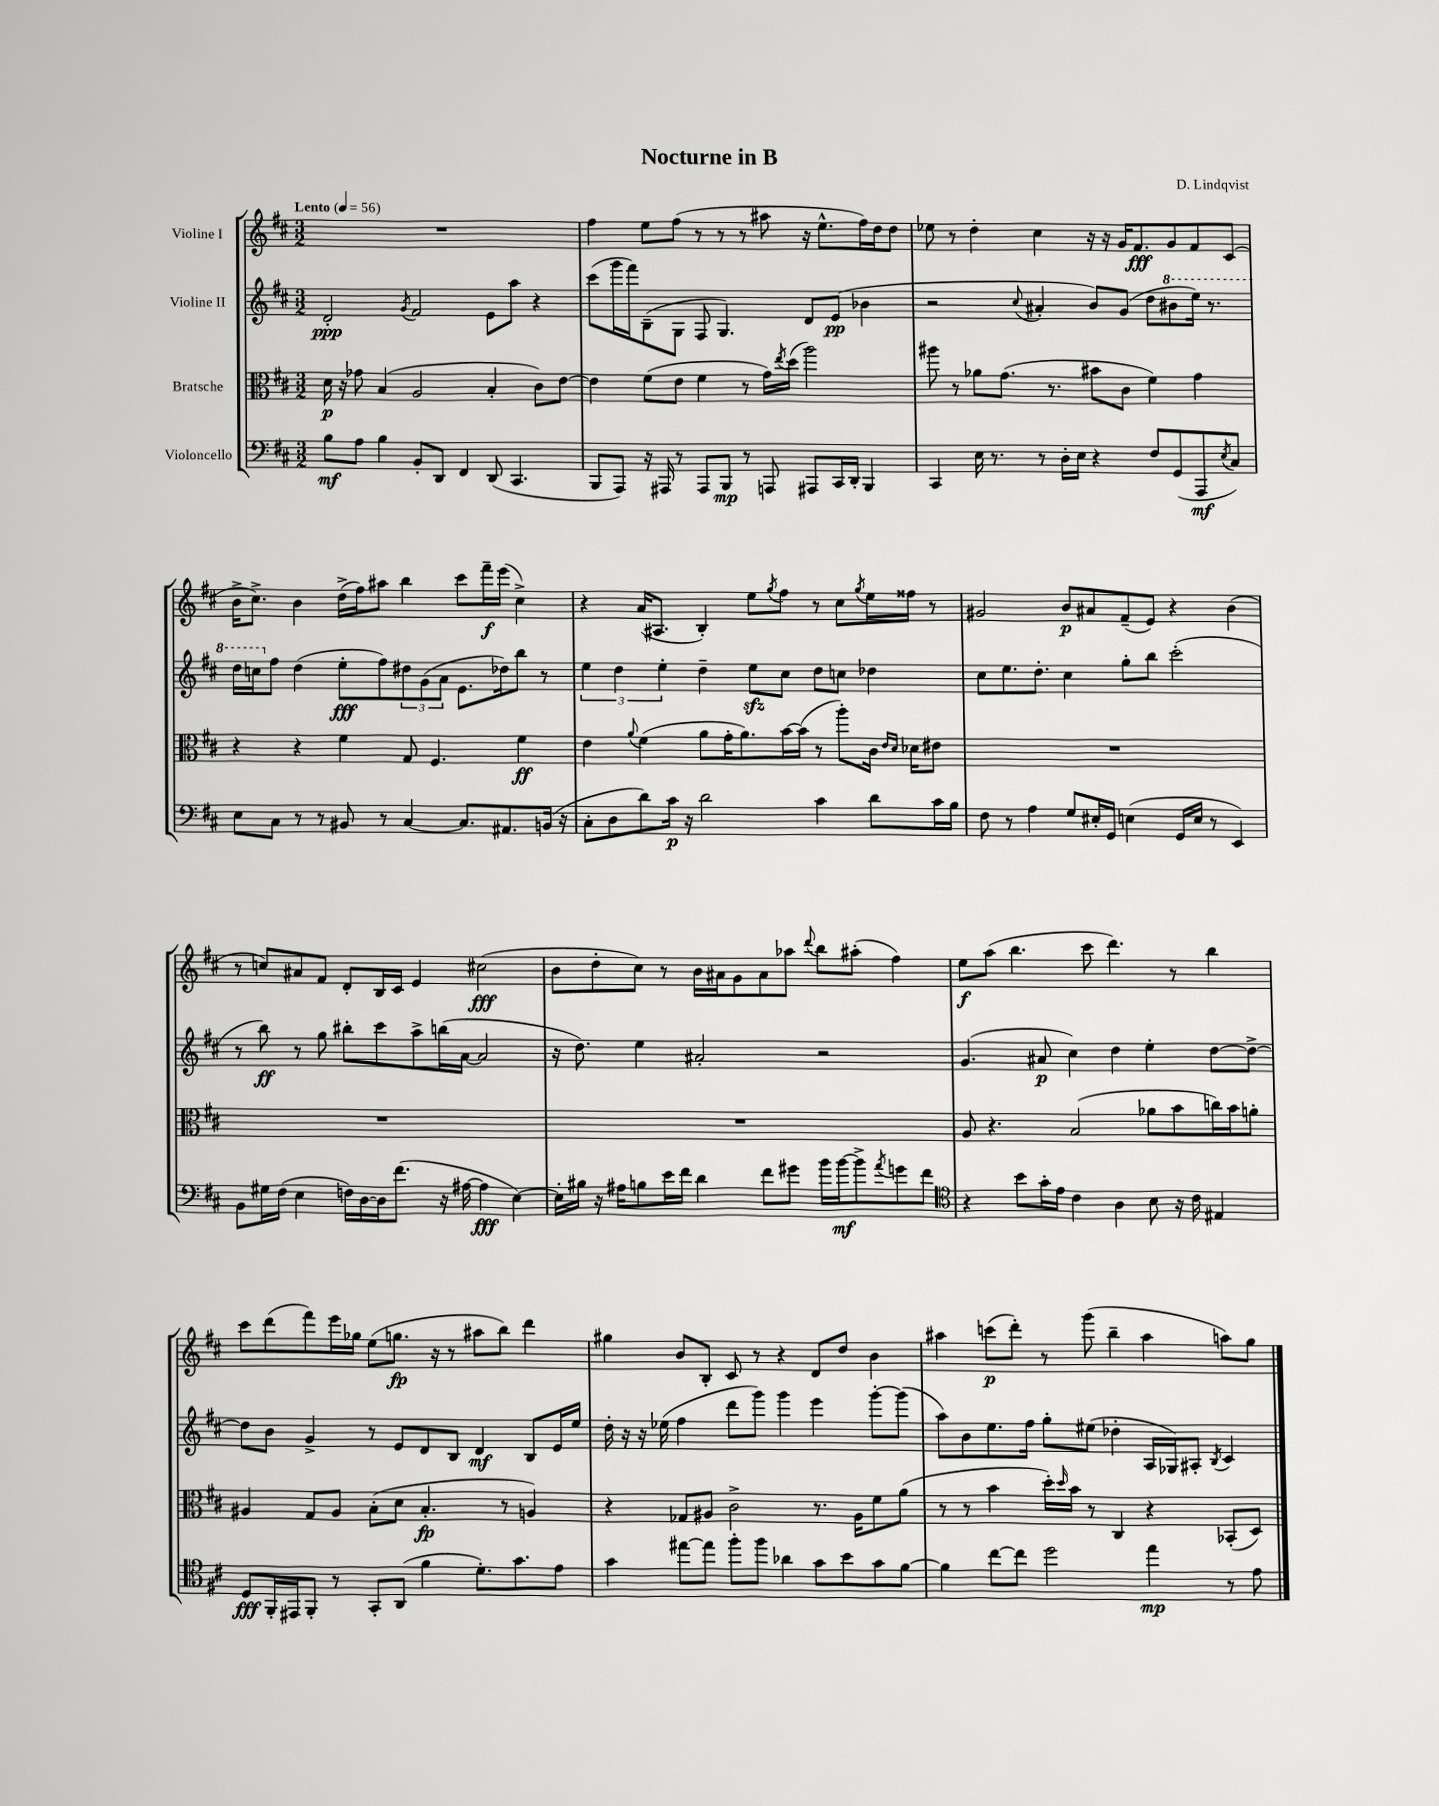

**kern	**kern	**kern	**kern
*staff4	*staff3	*staff2	*staff1
*clefF4	*clefC3	*clefG2	*clefG2
*k[f#c#]	*k[f#c#]	*k[f#c#]	*k[f#c#]
*M3/2	*M3/2	*M3/2	*M3/2
*MM56	*MM56	*MM56	*MM56
8B\L	16d\	2d'/	1.r
.	16r	.	.
8A\J	8g-\	.	.
4B\	(4B/	.	.
.	.	8qg/	.
8BB'/L	2A/	2f#/	.
8DD/J	.	.	.
4FF#/	.	.	.
(8DD/	4B'/	8e\L	.
4.CC#/	.	8aa\J	.
.	8c#\L)	4r	.
.	[8e\J	.	.
=	=	=	=
8BBB/L	4e\]	(8ccc#\L	4ff#\
8AAA/J)	.	16ggg\L	.
.	.	16fff#\J)	.
16r	(8f#\L	(8B~\	8ee\L
16AAA#/	.	.	.
8r	8e\J	8G\J	(8ff#\J
8AAA#/L	4f#\	8F#/	8r
8BBB/J	.	4.G/)	8r
8r	8r	.	8r
8AAA/	16g\LL)	.	8aa#\
.	8qee/	.	.
.	(16dd\JJ	.	.
8AAA#/L	2aa\)	8d/L	16r
.	.	.	8.ee^^\L
16CC#/L	.	(8e/J	.
16DD'/JJ	.	.	.
4BBB/	.	4b-\	16ff#\L)
.	.	.	16dd\J
.	.	.	8dd\J
=	=	=	=
4CC#/	8aa#\	2r	8ee-\
.	8r	.	8r
16E\	8a-\L	.	4dd'\
8.r	.	.	.
.	(8.g\J	.	.
.	.	8qqcc#/	.
8r	.	4a#'/	4cc#\
.	8.r	.	.
16D'\LL	.	.	.
16E\JJ	.	.	.
4r	8b#\L	8b/L)	16r
.	.	.	16r
.	8c#\J	(8g/J	16g/LK
.	.	.	8.f#/
8F#/L	4f#\)	8dd\L	.
(8GG/	.	8bb#\	8g/
8AAA/	4g\	16eee\Jk)	8f#/
.	.	8.r	.
8qE/	.	.	.
8C#/J)	.	.	(8c#/J
=	=	=	=
8E\L	4r	16ddd\LL	16b^\LK
.	.	16ccc\J	8.cc#^\J)
8C#\J	.	8ff#\J	.
8r	4r	(4dd\	4b\
8r	.	.	.
8BB#/	4f#\	8ee'\L	(16dd^\LL
.	.	.	16ff#\J)
8r	.	8ff#\)	8aa#\J
[4C#/	8G/	12dd#\	4bb\
.	.	(12g\	.
.	4.F#/	.	.
.	.	12a\J	.
8.C#/]L	.	8.e\L	8ccc#\L
.	.	.	16fff#~\L
8.AA#/	.	16dd-\k)	(16eee\JJ
.	4f#\	8bb\J	4cc#^\)
(16BB/Jk	.	8r	.
16r	.	.	.
=	=	=	=
8C#'\L	4e\	6ee\	4r
8D\	.	.	.
.	.	6dd\	.
.	8qqa/	.	.
8d\)	(4f#\	.	(16a/LK
.	.	.	8.A#/J
.	.	6ee'\	.
16c#\Jk	.	.	.
16r	.	.	.
2d\	8a\L	4dd~\	4B'/)
.	16g'\K	.	.
.	8.a\)	.	.
.	.	8ee\L	8ee\L
.	.	.	8qgg/
.	[16b\L	8cc#\J	8ff#\J
.	(16b\]JJ	.	.
4c#\	8r	8dd\L	8r
.	8aa'\L)	8cc\J	8cc#\L
.	.	.	8qgg/
8d\L	16c#\Jk	4dd-\	16ee\L
.	16qqe/LL	.	.
.	16qqd/JJ	.	.
.	16d-\LK	.	16ff##\JJ
16c#\L	8e#\J	.	8r
16B\JJ	.	.	.
=	=	=	=
8F#\	1.r	8cc#\L	2g#/
8r	.	8.ee\	.
4A\	.	.	.
.	.	8.dd'\J	.
8G/L	.	4cc#\	8b/L
16E#'/L	.	.	8a#/
16GG/JJ	.	.	.
(4E\	.	8gg'\L	(8f#~/
.	.	8bb\J	8e/J)
16GG/LL	.	(2ccc#'\	4r
16E/JJ	.	.	.
8r	.	.	.
4EE/)	.	.	(4b\
=	=	=	=
8BB\L	1.r	8r	8r
16G#\L	.	8bb\)	8cc/L)
(16F#\JJ	.	.	.
4E\	.	8r	8a#/
.	.	8gg\	8f#/J
16F\LL)	.	8bb#'\L	8d'/L
[16D\	.	.	.
16D\]J	.	8ccc#\	16B/L
(8.f#\J	.	.	16c#/JJ
.	.	8aa^\	4e/
16r	.	(16bb\L	.
[16A#\	.	[16a\JJ	.
4A#\]	.	2a/]	(2cc#\
[4E\)	.	.	.
=	=	=	=
16E'\]LL	1.r	16r	8b\L
16B#\JJ	.	8.dd\)	.
16r	.	.	8dd'\
16A#\LK	.	.	.
8B\	.	4ee\	8cc#\J)
16e\L	.	.	8r
16f#\JJ	.	.	.
4d\	.	2a#'/	16b\LL
.	.	.	16a#\J
.	.	.	8g\
8f#\L	.	.	8a#\
8g#\J	.	.	8aa-\J
.	.	.	8qqddd/
16b\LL	.	2r	8bb\L
[16b\J	.	.	.
8b^\]	.	.	(8aa#'\J
8qa/	.	.	.
8g\	.	.	4ff#\)
8f#\J	.	.	.
=	=	=	=
*clefC4	*	*	*
4r	8A/	(4.g/	8ee\L
.	4.r	.	(8aa\J
8b\L	.	.	4.bb\
16g'\L	.	8a#/	.
16e\JJ	.	.	.
4c#\	(2B/	4cc#\)	.
.	.	.	8ccc#\
4A\	.	4dd\	4.ddd\)
8B\	8a-\L	4ee'\	.
16r	8b\	.	8r
16c#\	.	.	.
4E#/	16cc\L)	[8dd\L	4bb\
.	16b\J	.	.
.	8a'\J	8dd^\_J	.
=	=	=	=
8D/L	4A#/	8dd\]L	8ccc#\L
16FF#'/L	.	8b\J	(8ddd\
16EE#/J	.	.	.
8FF#'/J	8G/L	4g^/	8fff#\)
8r	8A#/J	.	16eee\L
.	.	.	16gg-\JJ
8GG'/L	(8B'\L	8r	(8ee\L
(8AA/J	8d\J	8e/L	8.gg\J
4f#\	4.B'/	8d/	.
.	.	.	16r
.	.	8B/J	8r
8.d'\L)	.	4d/	8aa#\L
.	8r	.	8bb\J)
8.g\	.	.	.
.	4A/)	8B/L	4ddd\
8e\J	.	16e/L	.
.	.	16ee/JJ	.
=	=	=	=
4g\	4r	16dd'\	4gg#\
.	.	16r	.
.	.	16r	.
.	.	(16ee-\	.
[8ee#\L	8G-/L	4ff#\	8b/L
8ee#\]J	8A#/J	.	8B'/J
8ff#'\L	2c#^\	8ddd\L	8c#/
8ff#\J	.	8ggg\J)	8r
4a-\	.	4ggg\	4r
8g\L	8.r	4eee\	8d/L
8b\	.	.	8dd/J
.	16A#\LK	.	.
8g\	8f#\	[8ggg'\L	4b\
[8f#\J	(8a\J	(8ggg\]J	.
=	=	=	=
4f#\]	8r	8aa\L)	4aa#\
.	8r	8b\	.
[8cc#\L	4b\	8.ee\	(8ccc\L
8cc#\]J	.	.	8ddd'\J)
.	.	16ff#\Jk	.
2dd\	16dd'\LL)	8gg'\L	8r
.	16qqdd/	.	.
.	16b\JJ	.	.
.	8r	(8ee#\J	(8ggg\
.	4C#/	4dd-'\	4bb~\
4ee\	4r	16A/LL	4aa#\
.	.	16G-/J)	.
.	.	8A#'/J	.
.	.	8qB/	.
8r	(8BB-'/L	4c#/	8aa\L)
8e\	8D/J)	.	8gg\J
==	==	==	==
*-	*-	*-	*-
